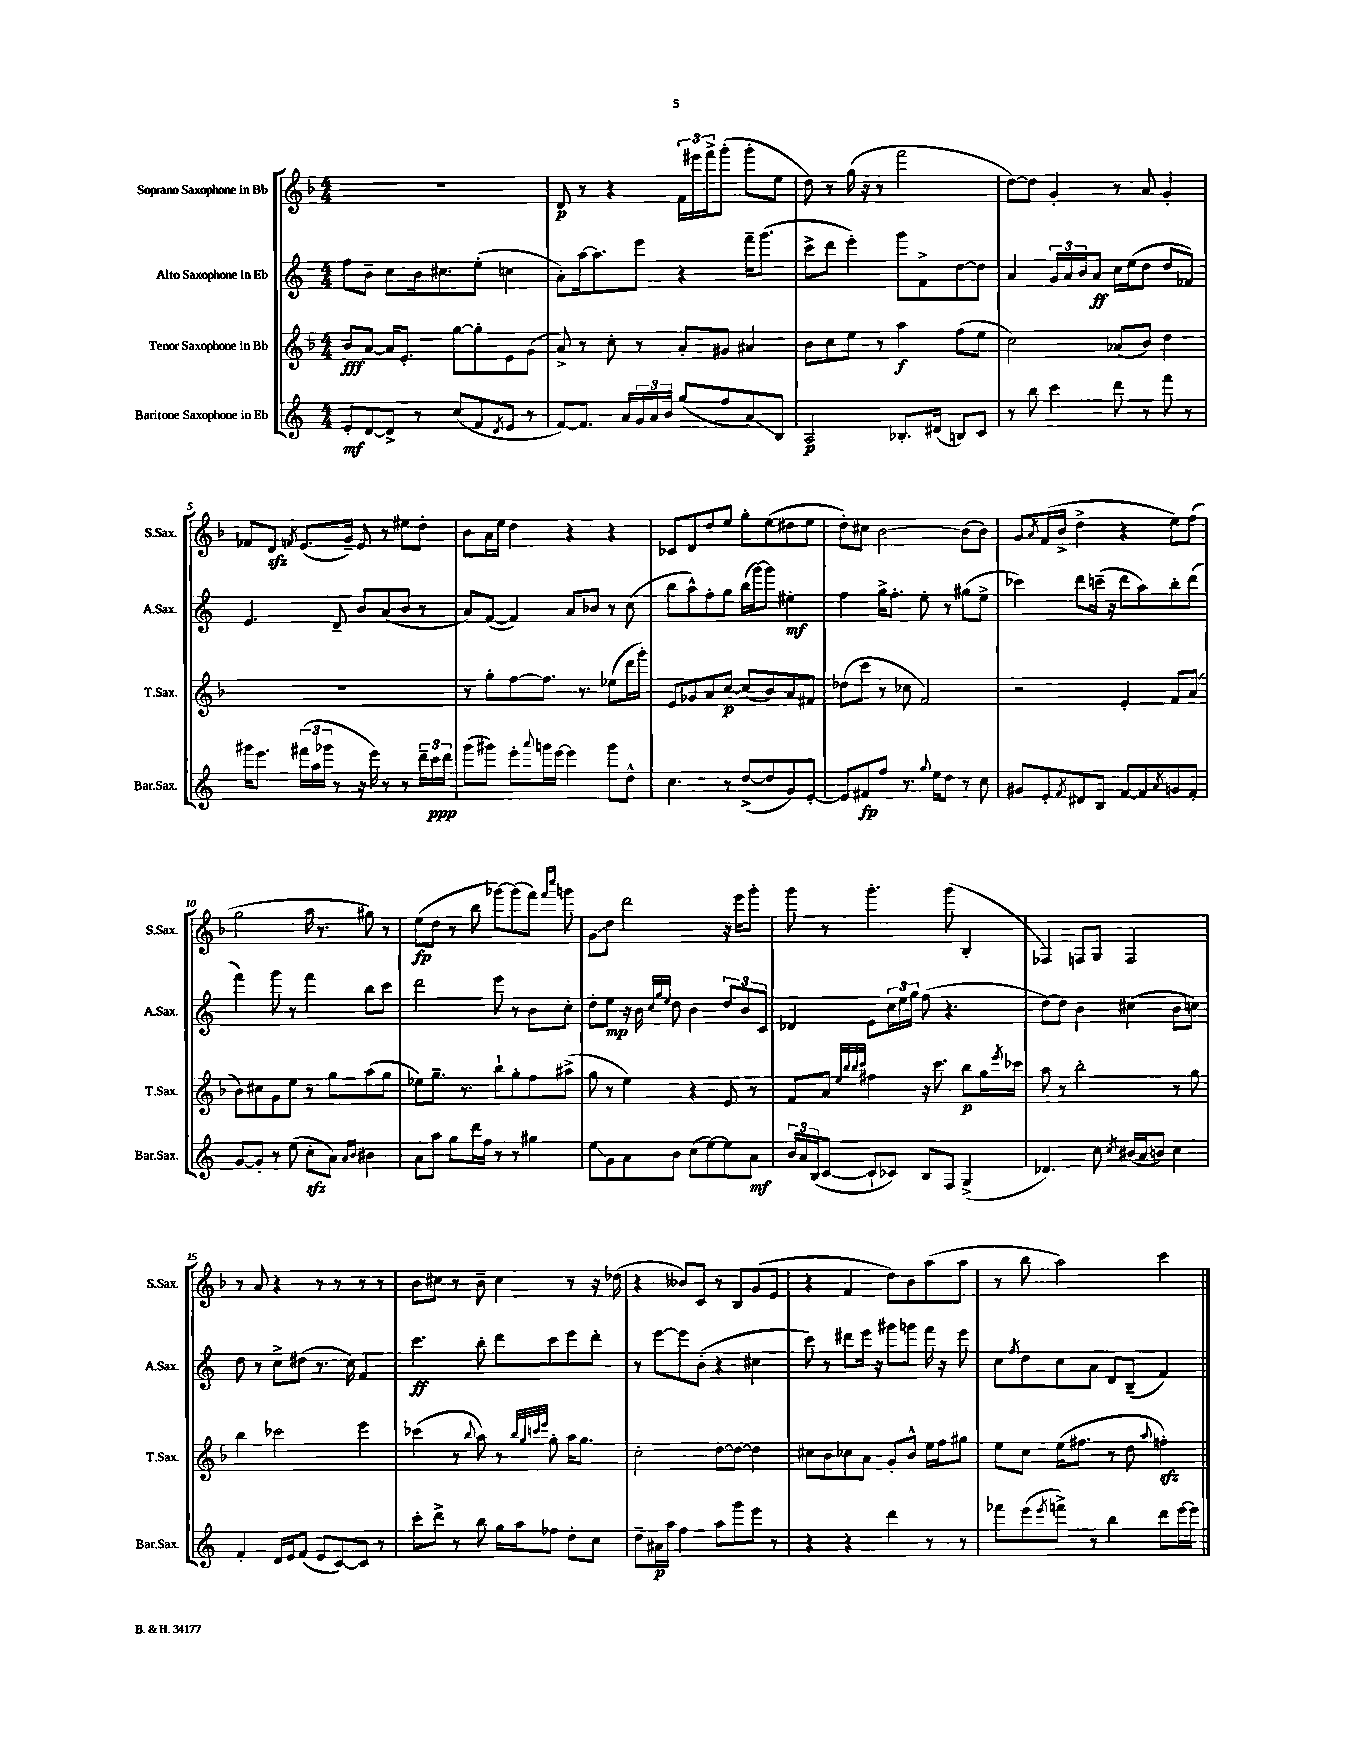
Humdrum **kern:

**kern	**kern	**kern	**kern
*staff4	*staff3	*staff2	*staff1
*clefG2	*clefG2	*clefG2	*clefG2
*k[]	*k[b-]	*k[]	*k[b-]
*M4/4	*M4/4	*M4/4	*M4/4
8e'	8b-	8ff	1r
[8d	[8a	8b~	.
8d^]	16a]	8cc	.
.	8.e'	.	.
8r	.	16b	.
.	.	8.cc#	.
(8cc	[8gg	.	.
8f	8gg']	(8ee'	.
8qd	.	.	.
8e	8e	4cc	.
8r	(8g	.	.
=	=	=	=
[8f)	8a^)	8a')	8d
8.f]	8r	[16aa	8r
.	.	8.aa]	.
.	8cc'	.	4r
16a	.	.	.
24g	8r	8eee	.
24a	.	.	.
24b	.	.	.
(8gg	8a'	4r	24f
.	.	.	24eee#
.	.	.	24fff^
8ff	8g#	.	(8ggg'
8a)	4a#	16fff~	8ggg'
.	.	(8.ggg	.
8B	.	.	8ee
=	=	=	=
2A	8b-	8ccc^	8dd)
.	8cc	8ddd	8r
.	8ee	4eee')	(16gg
.	.	.	16r
.	8r	.	8r
8.B-'	4aa	8ggg	2fff
.	.	8f^	.
(16d#	.	.	.
8B)	(8ff	[8dd	.
8c	8ee	8dd]	.
=	=	=	=
8r	2cc)	4a	[8dd)
8bb	.	.	8dd]
4ccc	.	24g	4g'
.	.	24a	.
.	.	24b	.
.	.	8a	.
8ddd	(8a-	16cc	8r
.	.	(16ee	.
8r	8b-)	8dd	8a
8fff	4dd	8dd	4g'
8r	.	8f-)	.
=	=	=	=
16ggg#	1r	4.e	8f-
8.eee	.	.	.
.	.	.	8d
.	.	.	8qf
(24fff#	.	.	(8.e
24aa	.	.	.
24ggg-	.	.	.
8r	.	8d~	.
.	.	.	16g~)
16r	.	8b	8e
16eee)	.	.	.
8r	.	(8a	8r
8r	.	8b	8ee#
24ddd~	.	8r	8dd'
24ccc	.	.	.
24ddd	.	.	.
=	=	=	=
(8ggg	8r	8a)	8b-
8ggg#)	8gg'	([8f	16a
.	.	.	16ee
8eee'	[8ff	4f])	4dd
8qqaaa	.	.	.
16ggg	8.ff]	.	.
[16eee	.	.	.
4eee]	.	8a	4r
.	8.r	.	.
.	.	8b-	.
8ggg	(8ee-	8r	4r
8dd^^	16ddd	(8cc	.
.	16ggg')	.	.
=	=	=	=
4.cc	8e	8bb	8c-
.	8g-	8aa^^)	8d
.	8a	8ff'	8dd
8r	[8cc	8gg	8ee
([8dd^	(8cc]	(16bb	8gg'
.	.	[16ggg)	.
8dd]	8b-)	8ggg]	(8ee
8g)	8a	4ee#'	8dd#
[8e'	8f#	.	8ee
=	=	=	=
8e]	(8dd-	4ff	8dd')
8f#	8ccc	.	8cc#
8ff	8r	16gg^	[2b-
.	.	8.ff'	.
8.r	8cc-	.	.
.	2f)	8ee'	.
8qqgg	.	.	.
16ee	.	.	.
8dd	.	8r	.
8r	.	(8gg#	(8b-]
8cc	.	8ee^	8b-)
=	=	=	=
8g#	2r	4ccc-)	8g
.	.	.	8qa
8e'	.	.	(16f
.	.	.	16b-^
8qf	.	.	.
8d#	.	8ddd	4dd^
8B	.	(16ccc~	.
.	.	16r	.
[8f	4e'	8ddd	4r
8f]	.	8aa)	.
8qa	.	.	.
8g	8f	8bb'	8ee)
8f'	(8a	(8ddd	(8ff
=	=	=	=
[8g	8b-)	4fff)	2gg
8g']	8cc#	.	.
8r	8g	8ggg	.
(8ee	8ee	8r	.
8cc'	8r	4fff	16aa
.	.	.	8.r
8a)	8gg	.	.
16qqa	.	.	.
16qqb	.	.	.
4b#	(8aa	8bb	8gg#)
.	8gg	8ccc	8r
=	=	=	=
8a	8ee-)	2ddd	(8ee
8aa	8.gg~	.	8dd
8gg	.	.	8r
.	8.r	.	.
16ddd	.	.	8bb-
16ff	.	.	.
8r	8bb-`	8eee	[8ggg-)
8r	8gg'	8r	(8ggg-]
4gg#	8ff	8b	8fff)
.	.	.	16qqfff
.	.	.	16qqcccc
.	(8aa#^	8cc'	8ggg
=	=	=	=
8ee	8gg	8dd'	8g
8g	8r	8ee	8dd
8a	4ee)	16r	2ddd
.	.	16b	.
.	.	32qqcc	.
.	.	32qqgg	.
.	.	32qqee	.
8b	.	8dd	.
(8cc	4r	4b	.
[8ee)	.	.	.
8ee]	8e	12dd	16r
.	.	.	16eee
.	.	12b	.
8a	8r	.	8ggg'
.	.	12c	.
=	=	=	=
24b	8f	4d-	8ggg
24a	.	.	.
(24B	.	.	.
[8c	8a	.	8r
.	32qqee	.	.
.	32qqbb-	.	.
.	32qqbb-	.	.
.	32qqccc	.	.
8c`]	4ff#	8e	4.ggg'
8c-)	.	24cc	.
.	.	24ee	.
.	.	24gg	.
8B	16r	(8ff	.
.	8.ccc	.	.
8F	.	4.r	(8ggg
(4G^	8bb-	.	4B-'
.	16gg	.	.
.	8qeee	.	.
.	16ccc-	.	.
=	=	=	=
4.d-)	8aa	[8dd)	4F-)
.	8r	8dd]	.
.	2bb-'	4b	8F
8cc	.	.	8G
8qcc	.	.	.
(16b#	.	(4cc#	2F
16a	.	.	.
8b)	.	.	.
4cc	8r	8b	.
.	8gg	8cc)	.
=	=	=	=
4f'	4bb-	8dd	8r
.	.	8r	8a
16d	2ccc-	8cc^	4r
16e	.	.	.
(8f	.	(8dd#	.
8e	.	8.r	8r
[8c)	.	.	8r
.	.	16cc)	.
8c]	4eee	4f	8r
8r	.	.	8r
=	=	=	=
8ccc'	(4ccc-	4.ccc	8b-
8ddd^	.	.	8cc#
8r	8r	.	8r
.	8qqbb-	.	.
8bb	8aa)	8bb'	8b-~
16gg	8r	8ddd	4cc#
16aa	.	.	.
.	32qqbb-	.	.
.	32qqgg	.	.
.	32qqccc	.	.
.	32qqeee	.	.
8ff-	8gg'	8ccc	.
8dd'	16aa	8eee	8r
.	8.gg	.	.
8cc	.	8ddd'	16r
.	.	.	(16dd-
=	=	=	=
8dd~	2cc'	8r	4r
16a#	.	[8eee	.
16aa	.	.	.
4ff	.	8eee]	8b--)
.	.	(8b'	8c
8aa	[8dd	4r	8r
8ggg	8dd_	.	8B-
8eee	4dd]	4cc#	(8g
8r	.	.	8e
=	=	=	=
4r	8cc#	8ccc)	4r
.	8b-	8r	.
4r	8cc-	8ddd#	4f
.	8a	16eee	.
.	.	16r	.
4ddd	8g'	8ggg#	8dd)
.	8b-^^	8ggg	8b-
8r	16ee	16fff	(8aa
.	16ff	16r	.
8r	8gg#	8eee	8aa
=	=	=	=
8fff-	8ee	8cc	8r
.	.	8qff	.
(8eee	8cc	8dd	8bb-
8qeee	.	.	.
8fff^)	(16ee	8cc	2aa)
.	8.ff#	.	.
8r	.	8a	.
4bb	8r	8d	.
.	8dd	(8B~	.
.	8qqaa	.	.
8ddd	4ff')	4f)	4ccc
[16eee	.	.	.
16eee]	.	.	.
==	==	==	==
*-	*-	*-	*-
